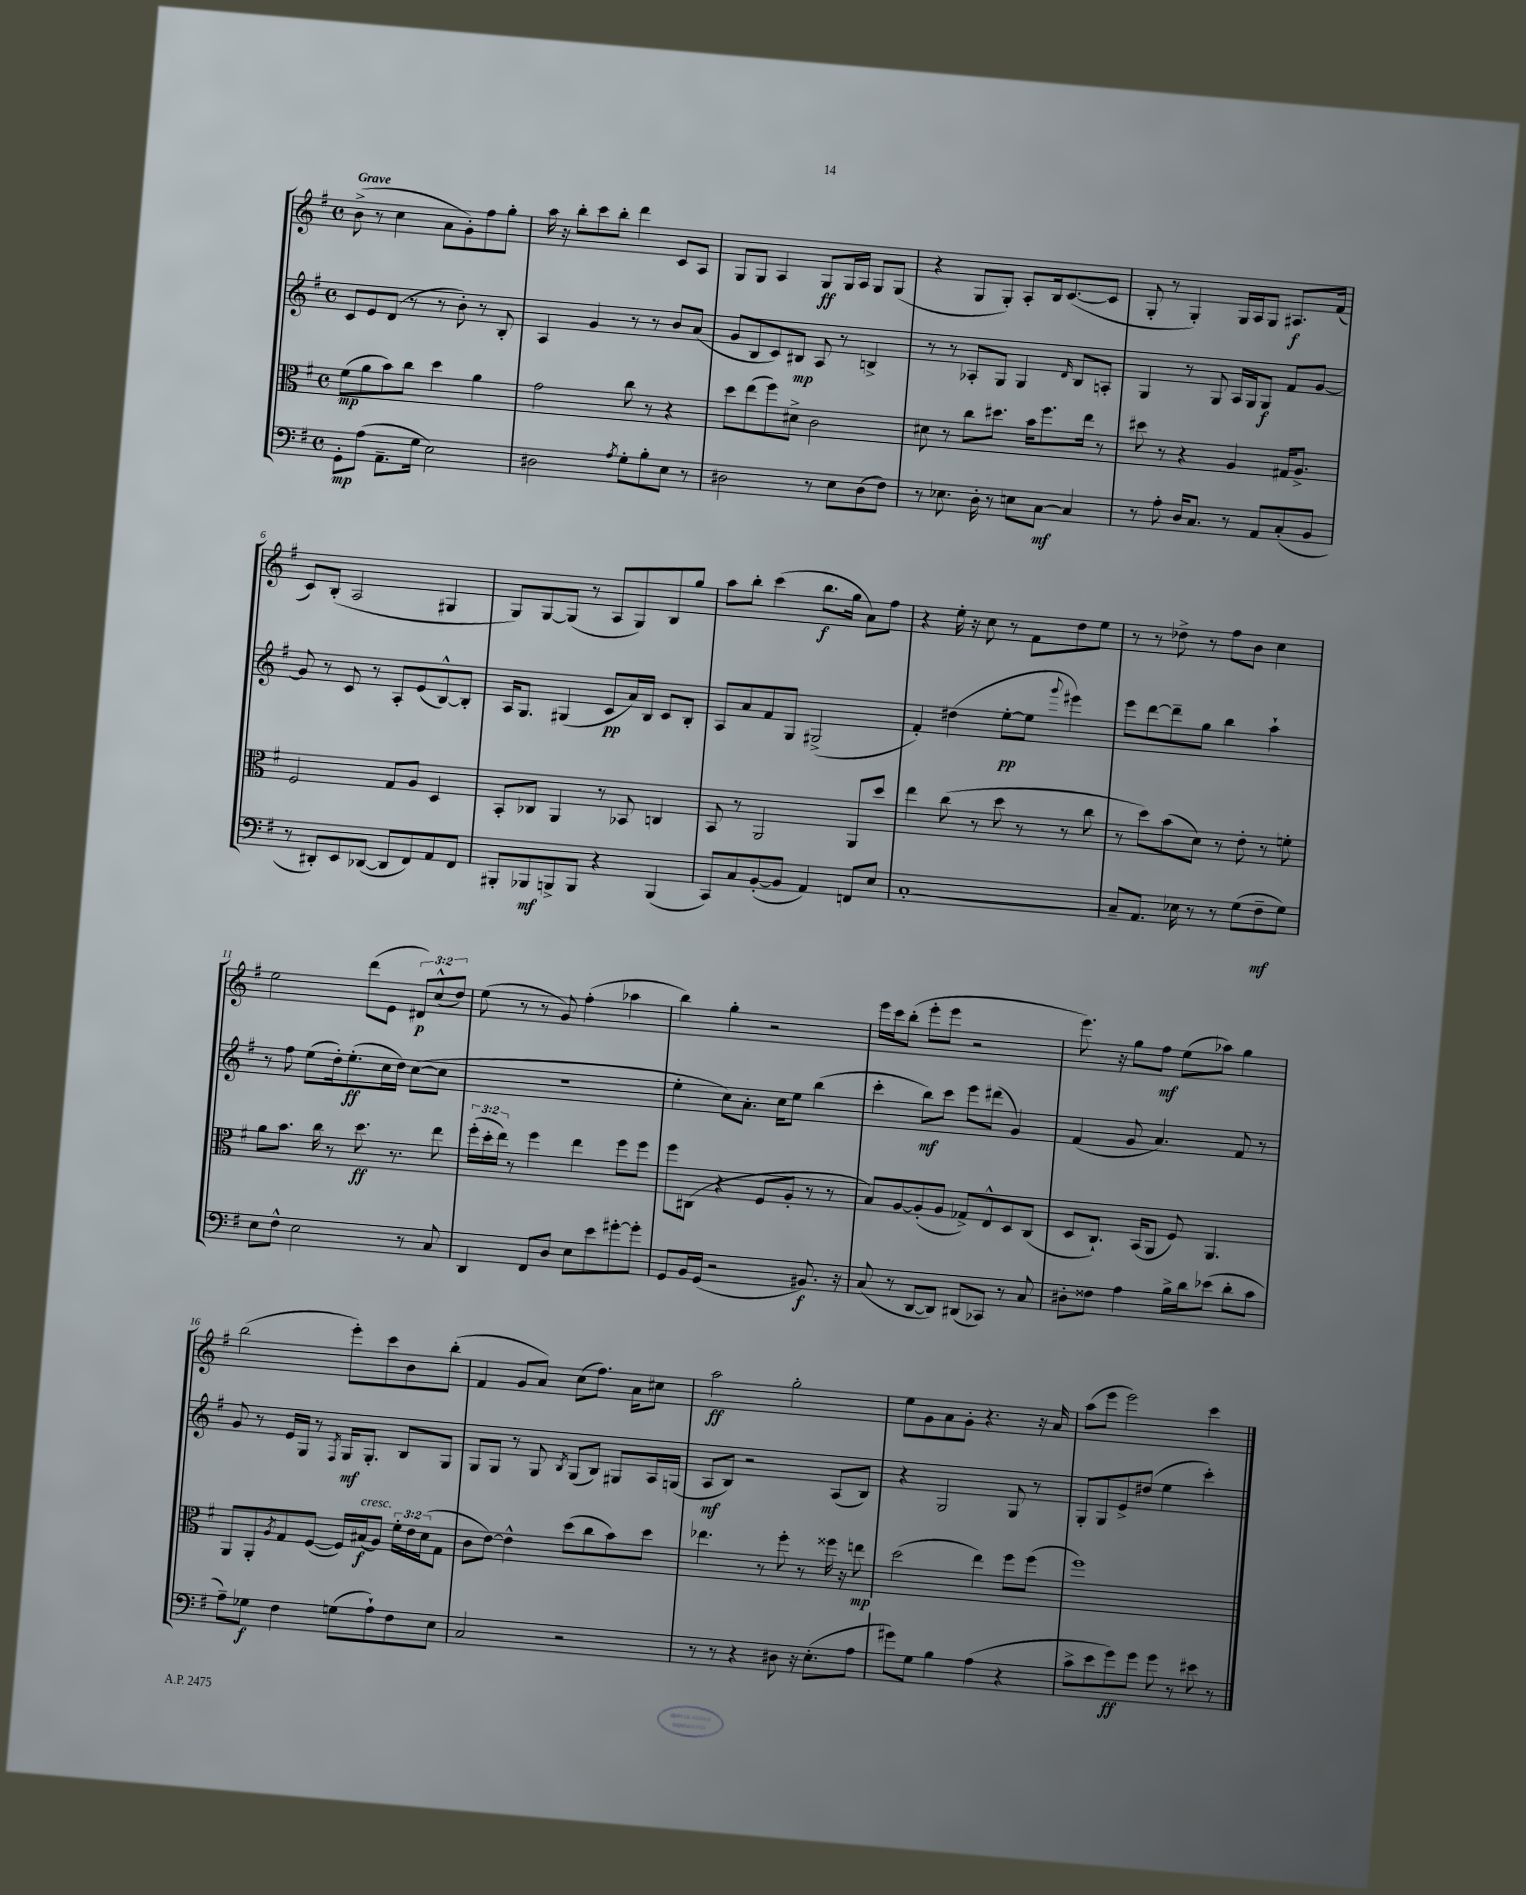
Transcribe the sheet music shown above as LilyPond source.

<<
\new StaffGroup <<
\new Staff = "s0" {
    \clef treble \key g \major \defaultTimeSignature \time 4/4 \override Staff.TupletNumber.text = #tuplet-number::calc-fraction-text \tempo "Grave"
    b'8->( r8 c''4 a'8 g'8-.) fis''8 g''8-. |
    a''16 r16 b''8-. c'''8 b''8-. d'''4 c'8 a8 |
    g8 g8 a4 g8\ff g16 a16 g8 g8( |
    r4 g8 g8-.) a8-. b16 c'8.~( c'8 |
    g8-. r8 g4-.) g16 a16 g8 ais8.\f fis'16( |
    c'8) b8-.( a2 gis4 |
    g8) g8~ g8( r8 a8 g8) b8 g''8 |
    a''8 b''8-. c'''4( b''8.\f g''16 a'8) fis''8 |
    r4 e''16-. r16 c''8 r8 fis'8 d''8 e''8 |
    r8 r8 des''8-> r8 fis''8 b'8 c''4 |
    e''2 d'''8( e'8 \tuplet 3/2 { dis'8\p) c''8-^( d''8) } |
    e''8( r8 r8 g'8) fis''4-.( aes''4 |
    b''4) g''4-. r2 |
    e'''16 c'''16 b''8-.( e'''8-. e'''8 r2 |
    e'''8.) r16 g''8 fis''8\mf e''8( aes''8) g''4 |
    b''2( e'''8-.) c'''8 b'8 b''8-.( |
    fis'4 g'8 a'8) c''8( fis''8.) a'16 cis''8 |
    a''2\ff g''2-. |
    e''8 g'8 a'8 g'8-. r4. r16 a'16 |
    a''8( e'''8 e'''2) c'''4 \bar "|." |
}
\new Staff = "s1" {
    \clef treble \key g \major \defaultTimeSignature \time 4/4
    c'8 e'8 d'8( r8 r8 b'8-.) r8 b8-. |
    a4 g'4 r8 r8 b'8 a'8( |
    g'8 b8 c'8) bis8\mp a8 r8 b4-> |
    r8 r8 aes8-. g8 g4 \grace { d'16 } b8 a8-. |
    g4 r8 g8 a16 g16 g8\f fis'8 g'8~ |
    g'8 r8 c'8 r8 a8-. e'8( b8~-^) b8-. |
    a16 g8. gis4( c'8\pp a'16) b16 c'8 b8-. |
    a8 a'8 fis'8 g8 gis2->( |
    fis'4-.) dis''4( e''8~-.\pp e''8 \appoggiatura { g'''8 } eis'''4) |
    e'''8 d'''8~ d'''8-- g''8 b''4 a''4-! |
    r8 fis''8 e''8( d''16-.) e''8.-.\ff( c''16 d''16) c''8~( c''8 |
    R1 |
    e''4-. c''8) a'8.-. c''16 e''8 b''4( |
    c'''4-. b''8\mf) c'''8 e'''8 dis'''8( g'4) |
    fis'4( g'8 a'4.) fis'8 r8 |
    g'8 r8 e'16 g16 r8 \acciaccatura { fis8 } g16\mf g8.-. b8 g8 |
    g8 g8 r8 g8 \acciaccatura { b8 } g8( b8) gis8 a16 g16( |
    a8\mf b8) r2 a8( b8) |
    r4 g2 g8 r8 |
    g8-. g8 e'8-> dis''8( e''4 c'''4-.) \bar "|." |
}
\new Staff = "s2" {
    \clef alto \key g \major \defaultTimeSignature \time 4/4 \override Staff.TupletNumber.text = #tuplet-number::calc-fraction-text
    fis'8\mp( a'8 b'8) c''8 d''4 a'4 |
    g'2 c''8 r8 r4 |
    d''8 e''8( fis''8) dis'8-> c'2 |
    dis'8 r8 c''8 dis''8. b'16 fis''8. e''16 r8 |
    dis''8 r8 r4 a4 gis16 a8.-> |
    fis2 g8 a8 d4 |
    b,8-. ces8 a,4 r8 bes,8 c4 |
    b,8 r8 a,2 a,8 d''8 |
    e''4 c''8( r8 d''8 r8 r8 c''8 |
    r8 d''8) b'8( d'8) r8 e'8-. r8 f'8-. |
    a'8 b'8. c''16 r8 d''8.\ff r8. e''8 |
    \tuplet 3/2 { fis''16-.( d''16-. e''16) } r8 fis''4 e''4 fis''8 fis''8 |
    fis''8 cis8( r4 fis8 a8-. r8 r8 |
    b8) a8~ a8-.( a8 ges8->) e8-^ d8 c8( |
    d8 c8.-!) b,16( a,8 fis8) a,4. |
    a,8 a,8-. \acciaccatura { a8 } g8 fis8~( fis16) bis16\f^\markup { \italic "cresc." }( a8) \tuplet 3/2 { fis'16-. e'16 d'16( } g8 |
    c'8 e'8~) e'4-^ d''8( c''8 b'8) d''8 |
    ees''4. r8 fis''8-. r8 fisis''16 r16 e''8\mp |
    d''2( e''4) fis''8 fis''8( |
    fis''1) \bar "|." |
}
\new Staff = "s3" {
    \clef bass \key g \major \defaultTimeSignature \time 4/4
    g,8-.\mp a8( a,8.-- g16 e2) |
    dis2 \acciaccatura { a8 } g8-. b8-. e8 r8 |
    dis2 r8 e8 dis8( fis8) |
    r8 ees8. d16-. r8 e8 c8~\mf c4 |
    r8 a8-. d16 c8. r8 a,8 c8-.( b,8 |
    r8 dis,8-.) e,8 des,8~( des,8 fis,8) a,8 fis,8 |
    bis,,8-. bes,,8\mf b,,8-> b,,8 r4 b,,4( |
    c,8) c8 b,8~-.( b,8 a,4) f,8 e8 |
    c1~-. |
    c8-- a,8. ees16 r8 r8 g8( fis8--\mf g8) |
    e8 fis8-^ e2 r8 c8 |
    d,4 fis,8 d8 e8 e'8 gis'8~-. gis'8-. |
    g,8 b,16 g,16( r2 bis,8.\f) r16 |
    c8( r8 d,8~ d,8) dis,8( ces,8) r8 c8 |
    dis8-. fisis8 a4 b16-> d'16 ees'8( d'8-. c'8 |
    a8--) ges8\f fis4 g8( a8-!) fis8 e8 |
    c2 r2 |
    r8 r8 r4 dis8 r16 e8.-.( a8 |
    gis'8) g8 b4 a4( r4 |
    c'8-> e'8 g'8\ff) g'8 g'8 r8 eis'8 r8 \bar "|." |
}
>>
>>
